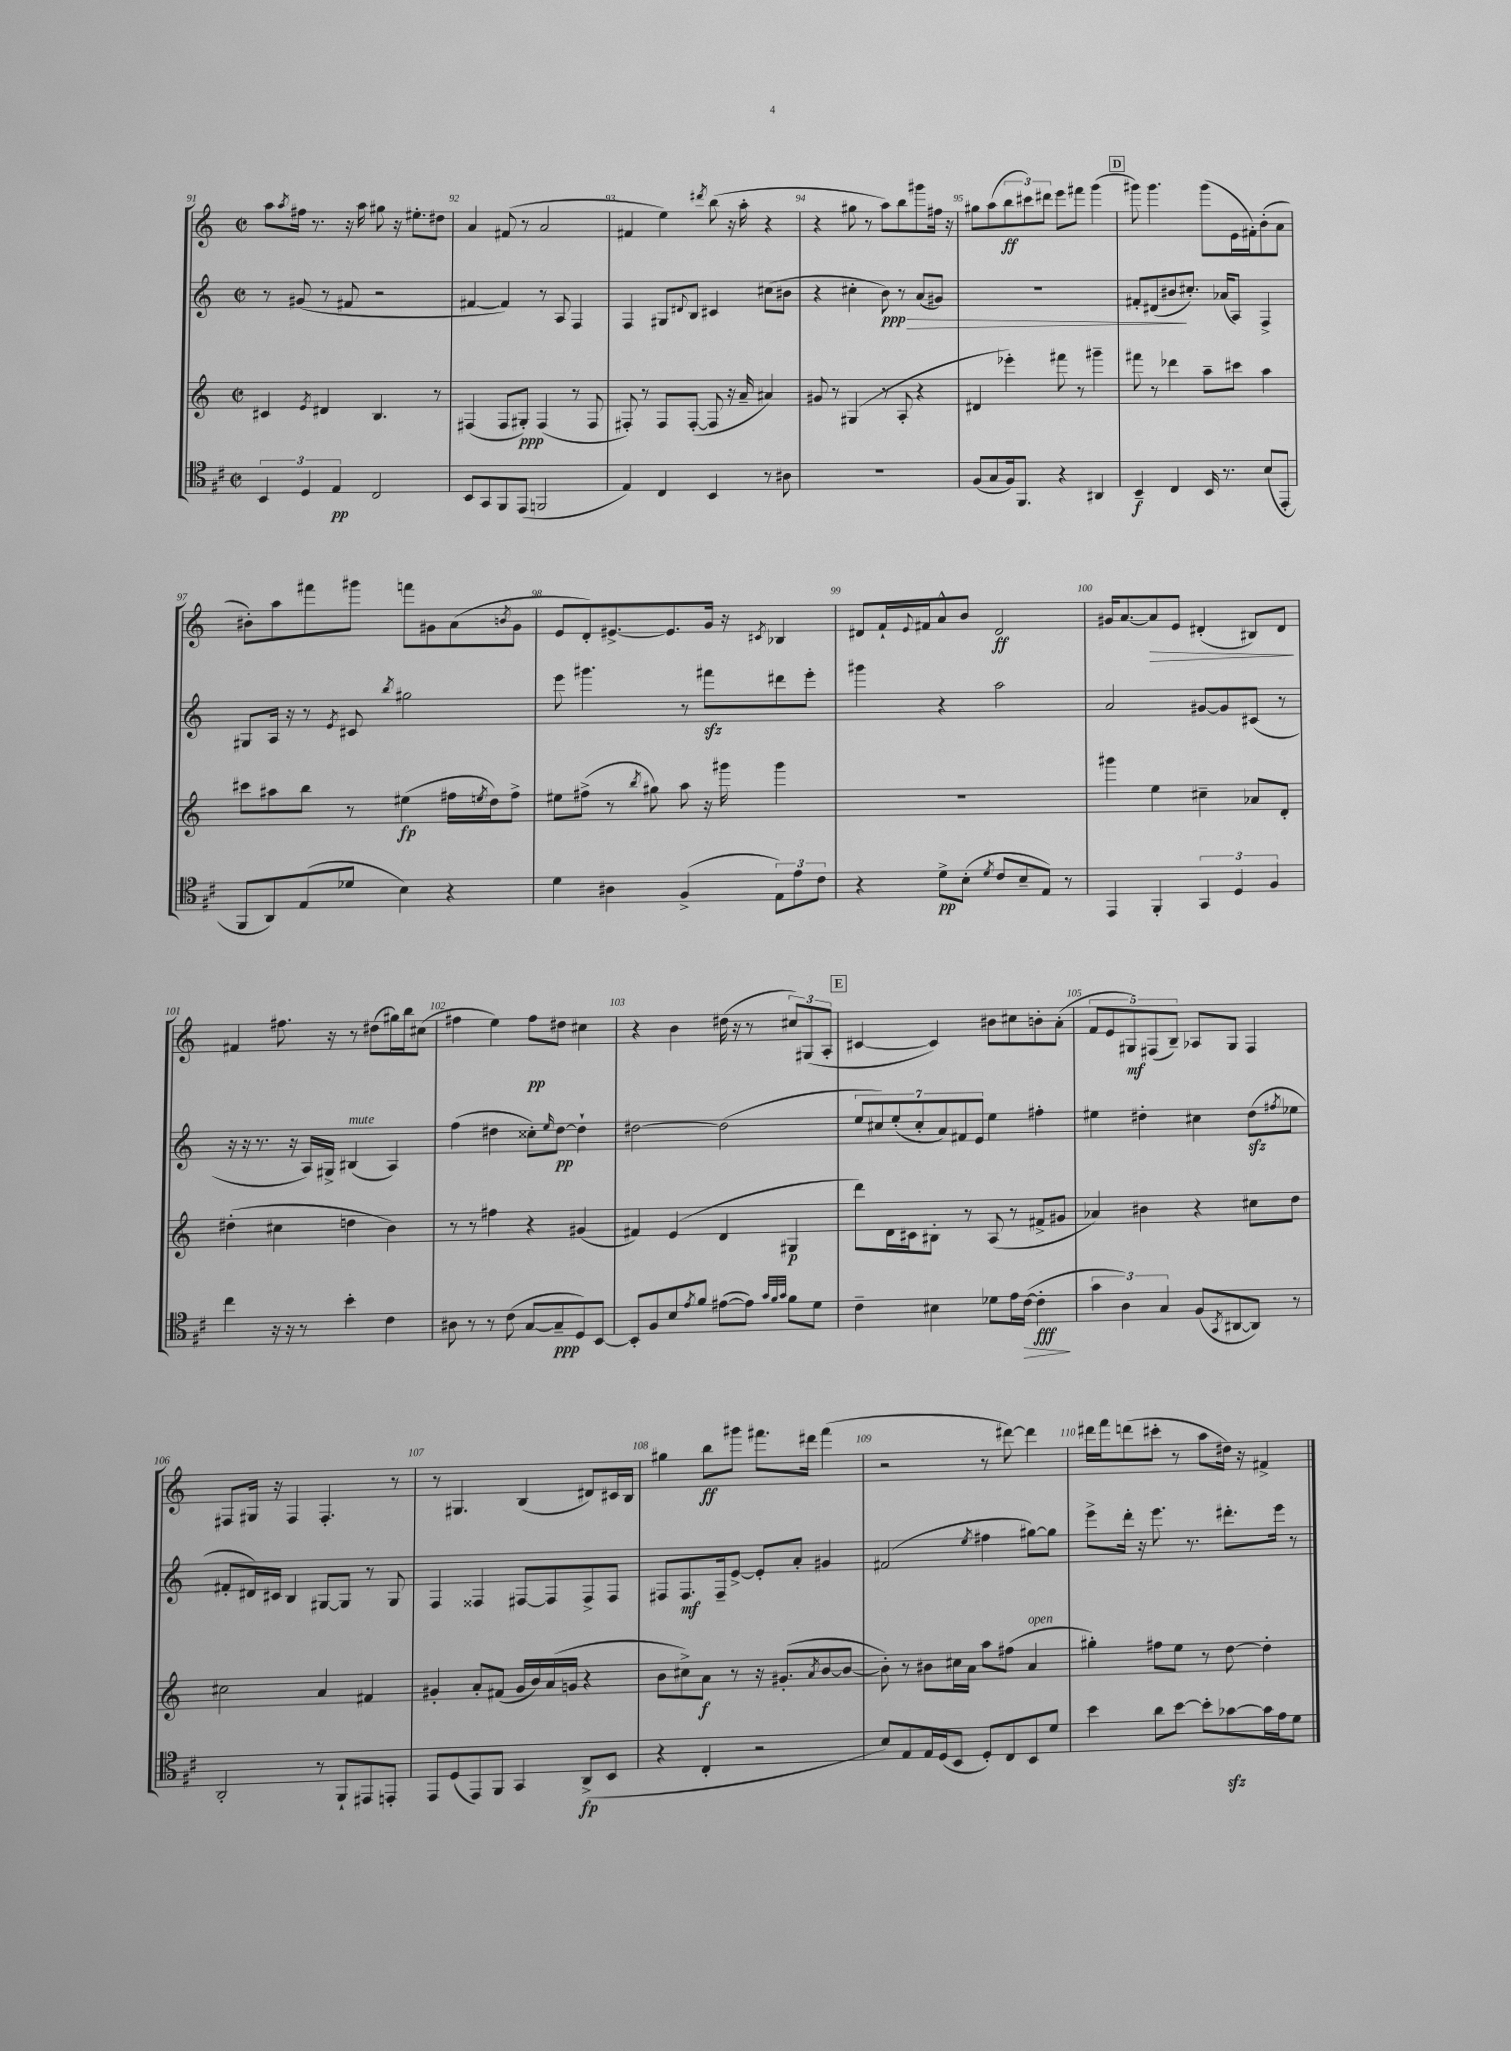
<<
\new StaffGroup <<
\new Staff = "s0" {
    \clef treble \key c \major \defaultTimeSignature \time 2/2
    a''8 \acciaccatura { a''8 } fis''16 r8. r16 a''16 gis''8 r16 eis''8.-. dis''8 |
    a'4 fis'8( r8 a'2 |
    fis'4 e''4) \acciaccatura { dis'''8 } b''8( r16 a''16-. r4 |
    r4 gis''8 r8 a''8) b''8 gis'''8 fis''16 r16 |
    gis''8 a''8( \tuplet 3/2 { b''8\ff cis'''8) dis'''8 } e'''8 fis'''8 g'''4( |
    \mark \markup { \box "D" } gis'''8) gis'''4. gis'''8( e'16 fis'16-.) b'8-.( a'8 |
    bis'8-.) a''8 fis'''8 gis'''8 f'''8 gis'8 a'8( \acciaccatura { b'8 } gis'8 |
    e'8 d'8-.) eis'8.~-> eis'8. g'16 r16 \acciaccatura { cis'8 } bes4 |
    dis'8 f'16-! \appoggiatura { e'8 } fis'16 a'8-^ b'8 dis'2\ff |
    gis'16 a'8.~ a'8\> e'8 dis'4-.( bis8) dis'8\! |
    fis'4 fis''8. r16 r8 dis''8( gis''16) b''16 cis''8( |
    fis''4 e''4) fis''8\pp dis''8 cis''4 |
    r4 b'4 dis''16( r16 r8 \tuplet 3/2 { cis''8) gis8( a8-. } |
    \mark \markup { \box "E" } cis'4~ cis'4) bis'8 cis''8 b'8-. a'8-.( |
    \tuplet 5/4 { f'8 e'8 gis8\mf) fis8( b8--) } aes8 gis8 fis4 |
    fis8 gis16 r16 fis4 fis4.-. r8 |
    r8 gis4. b4( dis'8) cis'16 b16 |
    gis''4 b''8\ff gis'''8 fis'''8. dis'''16 fis'''4( |
    r2 r8 dis'''8~) dis'''4 |
    dis'''16 f'''16 d'''8( cis'''8-. r8 a''8 dis''16) r16 fis'4-> \bar "|." |
}
\new Staff = "s1" {
    \clef treble \key c \major \defaultTimeSignature \time 2/2
    r8 gis'8( r8 fis'8 r2 |
    fis'4~ fis'4) r8 a8 f4 |
    f4 gis8 \appoggiatura { dis'8 } b8 cis'4 cis''8( bis'8 |
    r4 cis''4-. b'8\ppp\>) r8 a'8( gis'8) |
    R1 |
    \mark \markup { \box "D" } fis'8-. dis'8( bis'8\! cis''8.-.) aes'16( a8) f4-> |
    gis8 a16 r16 r8 \acciaccatura { e'8 } cis'8 \acciaccatura { b''8 } gis''2 |
    e'''8 gis'''4. r8 fis'''8\sfz dis'''8 e'''8-. |
    gis'''4 r4 a''2 |
    a'2 gis'8~ gis'8 cis'8( r8 |
    r16 r16 r8. r16 a16) gis16-> bis4^\markup { \italic "mute" }( a4) |
    f''4( dis''4 cisis''8-.) \grace { e''16 } dis''8~\pp dis''4-! |
    dis''2~ dis''2( |
    \mark \markup { \box "E" } \tuplet 7/4 { e''8 cis''8) e''8-.( cis''8-. a'8) fis'8 e'8 } e''4 fis''4-. |
    eis''4 dis''4-. cis''4 dis''8\sfz( \acciaccatura { fis''8 } ees''8 |
    fis'8-. dis'16) cis'16 b4 gis8~ gis8 r8 gis8 |
    f4 fisis4 fis8~ fis8 fis8-> fis8 |
    fis8 fis8.\mf fis16-- e'8~-> e'8-. a'8-. gis'4 |
    fis'2( \acciaccatura { e''8 } fis''4 gis''8~) gis''8 |
    e'''8-> d'''16-. r16 e'''8. r8. dis'''8.-. e'''16 r8 \bar "|." |
}
\new Staff = "s2" {
    \clef treble \key c \major \defaultTimeSignature \time 2/2
    cis'4 \acciaccatura { e'8 } dis'4 b4. r8 |
    fis4( fis8 gis8-.\ppp) fis4( r8 fis8 |
    fis8-.) r8 fis8 fis8~-.( fis8 r16 a'16-- ais'4) |
    gis'8 r8 gis4( r8 a8-. r4 |
    dis'4 ees'''4-.) fis'''8 r8 gis'''4-- |
    \mark \markup { \box "D" } fis'''8 r8 des'''4 a''8-- cis'''8 a''4 |
    cis'''8 ais''8 b''8 r8 eis''4\fp( fis''16 \acciaccatura { e''8 } d''16) fis''8-> |
    eis''8 fis''8->( r8 \acciaccatura { b''8 } gis''8) a''8 r16 gis'''16 gis'''4 |
    R1 |
    gis'''4 e''4 cis''4-- aes'8 d'8-. |
    dis''4-.( cis''4 d''4 b'4) |
    r8 r8 fis''4 r4 gis'4( |
    fis'4) e'4( d'4 gis4\p |
    \mark \markup { \box "E" } d'''8) d'16 cis'16 bis8-. r8 a8( r8 fis'8-> gis'8 |
    aes'4) bis'4 r4 cis''8 d''8 |
    cis''2 a'4 fis'4 |
    gis'4-. a'8-. fis'8( gis'16 b'16) a'16( g'16 r4 |
    b'8 cis''8->) a'8\f r8 r16 gis'8.-.( \acciaccatura { a'8 } b'8~ b'8~ |
    b'8-.) r8 bis'8 cis''16 a'16 a''8 fis''8( a'4^\markup { \italic "open" } |
    gis''4-.) fis''8 e''8 r8 d''8~ d''4-. \bar "|." |
}
\new Staff = "s3" {
    \clef tenor \key d \major \defaultTimeSignature \time 2/2
    \tuplet 3/2 { b,4 d4 e4\pp } cis2 |
    b,8 g,8 fis,8 e,8( f,2 |
    e4) cis4 b,4 r8 ais8 |
    R1 |
    fis8( g8 fis16) fis,8. r4 ais,4 |
    \mark \markup { \box "D" } b,4--\f cis4 b,16 r8. b8( e,8-. |
    fis,8 a,8) e8( des'8 b4) r4 |
    d'4 ais4 fis4->( \tuplet 3/2 { e8) e'8 cis'8 } |
    r4 d'8->\pp b8-.( \acciaccatura { d'8 } cis'8 b8-- e8) r8 |
    e,4 fis,4-. \tuplet 3/2 { g,4 d4 fis4 } |
    cis''4 r16 r16 r8 b'4-. cis'4 |
    ais8 r8 r8 cis'8( g8~ g8--\ppp d8) b,8~ |
    b,8-. fis8 b8 \acciaccatura { e'8 } fis'8 eis'8~( eis'8) \grace { g'32 fis'32 g'32 } fis'8 d'8 |
    \mark \markup { \box "E" } cis'4-- bis4 des'8 e'16 cis'16~\>( cis'4-.\fff\! |
    \tuplet 3/2 { g'4 a4) g4 } fis8( \acciaccatura { g,8 } ais,8~ ais,8) r8 |
    a,2-. r8 fis,8-! eis,8 e,8-. |
    e,8 d8( e,8) fis,8 g,4 a,8->\fp( b,8 |
    r4 cis4-. r2 |
    b8) e8 e16 d16( b,8 d8-.) cis8 b,8 d'8 |
    b'4 a'8 b'8~ b'8-. ges'8~\sfz ges'16 e'16 d'8 \bar "|." |
}
>>
>>
\layout { \context { \Score currentBarNumber = #91 \override BarNumber.break-visibility = ##(#f #t #t) barNumberVisibility = #all-bar-numbers-visible } }
